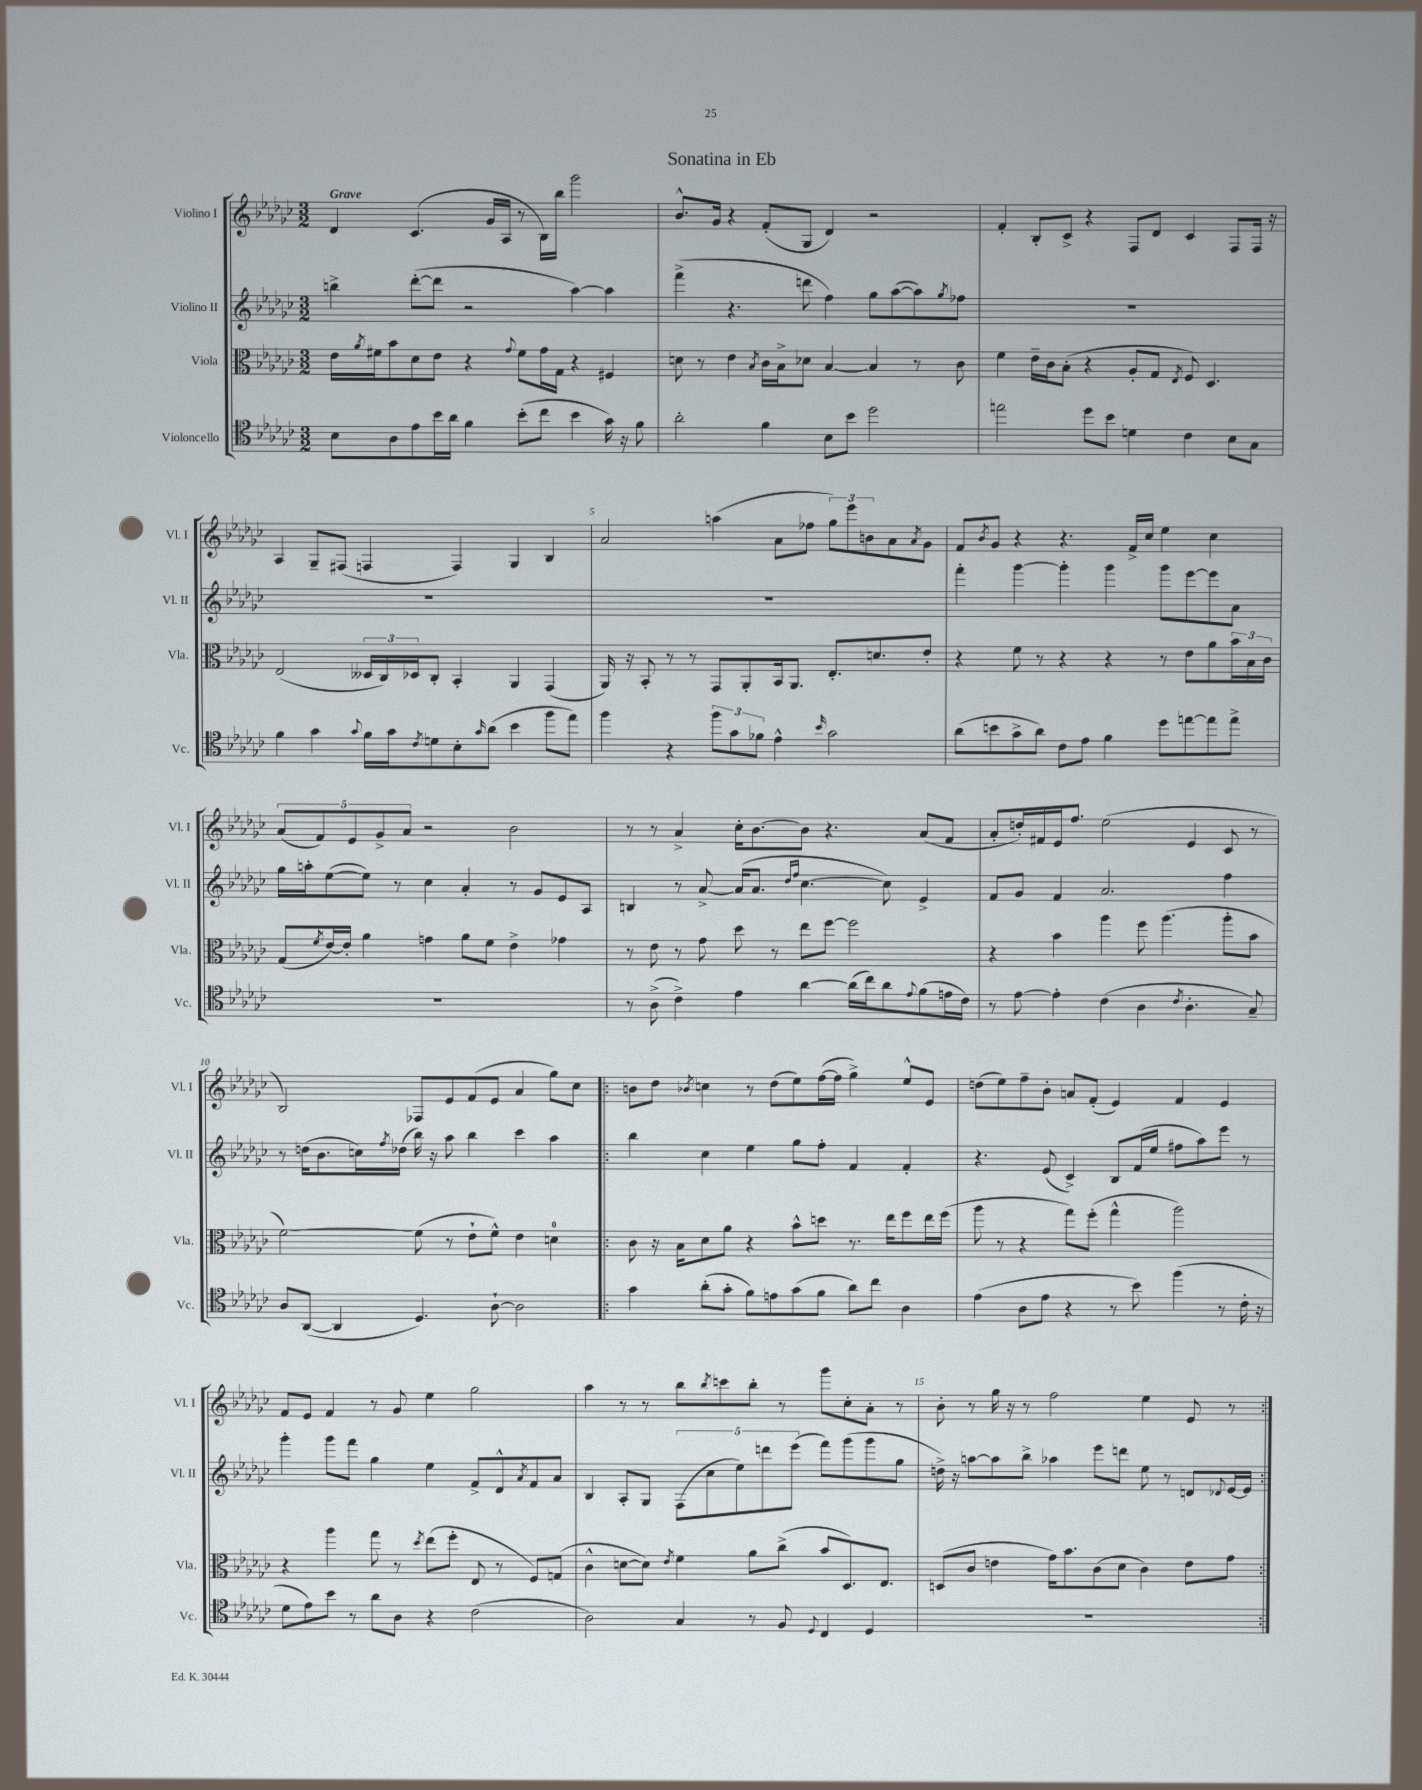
\header { title = "Sonatina in Eb" }
<<
\new StaffGroup <<
\new Staff = "s0" \with { instrumentName = "Violino I" shortInstrumentName = "Vl. I" } {
    \clef treble \key ges \major \numericTimeSignature \time 3/2 \tempo "Grave"
    des'4 ces'4.( ges'16 aes16 r8 bes16) bes''16 ges'''2 |
    bes'8.-^ ges'16 r4 f'8-.( ges8 des'4) r2 |
    f'4-. bes8-. ces'8-> r4 f8 des'8 ces'4 f8 f16 r16 |
    aes4 ges8-- fis8( f4 f4) ges4 bes4 |
    aes'2 a''4( aes'8 fes''8 \tuplet 3/2 { ges''8) ees'''8 b'8 } aes'8 \acciaccatura { aes'8 } ges'8 |
    f'8 \acciaccatura { bes'8 } ges'8 r4 r4. f'16-> ces''16 ees''4 ces''4 |
    \tuplet 5/4 { aes'8( f'8) ees'8 ges'8-> aes'8 } r2 bes'2 |
    r8 r8 aes'4-> ces''16-. bes'8.~ bes'8 r4. aes'8( f'8 |
    aes'8-. d''16-.) fis'16 ees'16 f''8. ees''2( ees'4 ces'8 r8 |
    bes2) fes8 ees'8 f'8( ees'8 aes'4 ges''8) ces''8 |
    \repeat volta 2 { b'8 des''8 \acciaccatura { bes'8 } c''4 r8 des''8( ees''8) f''16~( f''16 ges''4->) ees''8-^ ees'8 |
    d''8( ees''8) f''8-- bes'8-. a'8 f'8-.( ees'4) f'4 ees'4 |
    f'8 ees'8 f'4 r8 ges'8 ees''4 ges''2 |
    aes''4 r8 r8 bes''8 \acciaccatura { bes''8 } c'''8 bes''8-. r8 ges'''8 ces''8-. aes'8-. r8 |
    bes'8-. r8 ges''16 r16 r8 f''2 ees''4 ees'8 r8 | }
}
\new Staff = "s1" \with { instrumentName = "Violino II" shortInstrumentName = "Vl. II" } {
    \clef treble \key ges \major \numericTimeSignature \time 3/2
    b''4-> des'''8~-.( des'''8 r2 aes''4~) aes''4 |
    f'''4->( r4. d'''8 f''4) ges''8 aes''8~( aes''8) \acciaccatura { ges''8 } fes''8 |
    R1. |
    R1. |
    R1. |
    f'''4-. ges'''4~ ges'''4-. ges'''4 ges'''8 ees'''8~ ees'''8 aes'8 |
    ges''16 a''16-. ees''8~( ees''8) r8 ces''4 aes'4-. r8 ges'8 ees'8 aes8 |
    b4 r8 aes'8~-> aes'16( aes'8. \grace { des''16 f''16 } ces''4.~ ces''8) ees'4-> |
    f'8 ges'8 f'4 aes'2. f''4 |
    r8 d''16( bes'8. c''16) \acciaccatura { f''8 } des''16( bes''16) r16 aes''8 bes''4 ces'''4 aes''4 |
    \repeat volta 2 { bes''4 ces''4 ees''4 ges''8 f''8-. f'4 f'4-. |
    r4. ees'8( ces'4->) bes8 f'16( ees''16 fis''8 aes''8) ees'''8 r8 |
    ges'''4-. ges'''8 f'''8 ges''4 ees''4 f'8-> des'8-^ \acciaccatura { aes'8 } f'8 aes'8 |
    bes4 aes8-. ges8 \tuplet 5/4 { f8( ces''8 ees''8) d'''8 ees'''8( } f'''8) ges'''8( ges'''8 ges''8 |
    d''16->) r16 a''8~ a''8 bes''8-> aes''4 ees'''8 d'''8 ees''8 r8 d'8 \appoggiatura { des'8 } ees'16~ ees'16 | }
}
\new Staff = "s2" \with { instrumentName = "Viola" shortInstrumentName = "Vla." } {
    \clef alto \key ges \major \numericTimeSignature \time 3/2
    ees'16 \acciaccatura { aes'8 } fis'16 bes'8 des'8 ees'8 r4 \appoggiatura { ges'8 } fis'8 ges'16 ges16 r4 fis4 |
    d'8 r8 ees'4 \acciaccatura { bes8 } ces'16 bes16-> des'8 bes4~ bes4 r8 ces'8 |
    f'4 ees'16-- ces'16 bes8-.( r4 aes8-. ges8 \acciaccatura { ees8 } f8) des4. |
    ees2( \tuplet 3/2 { deses16 ces16) des16 } ces8-. bes,4-. aes,4 ges,4( |
    aes,16) r16 bes,8-. r8 r8 ges,8 aes,8-. bes,16 aes,8. ees8.-. d'8. ees'8-. |
    r4 f'8 r8 r4 r4 r8 ees'8 aes'8 \tuplet 3/2 { bes'16 bes16 ces'16 } |
    ges8( \acciaccatura { f'8 } ees'16~) ees'16-. aes'4 g'4 aes'8 f'8 ees'4-> ges'4 |
    r8 ees'8 r8 ges'8 des''8 r8 ees''8 f''8~ f''2 |
    r4 bes'4 aes''4 f''8 aes''4.( aes''8-. bes'8 |
    f'2~) f'8( r8 ees'8-! f'8-^) ees'4 d'4-0 |
    \repeat volta 2 { ces'8 r16 bes16 des'8 aes'8 r4 bes'8-^ d''8 r8. ees''16 f''8 ees''16 f''16( |
    aes''8 r8 r4 ges''8) f''8-.( ges''4-^ aes''2) |
    r4 aes''4 ges''8 r8 \acciaccatura { des''8 } ees''8( f''8-. ees8 r8 f8) g8( |
    ces'4-^ d'8~ d'8) \acciaccatura { ees'8 } f'4 aes'8 ces''8->( bes'8 des8.) ees8. |
    d8( ces'8 e'4 ges'16) bes'8. ces'8( des'8 ces'4) e'8 ges'8 | }
}
\new Staff = "s3" \with { instrumentName = "Violoncello" shortInstrumentName = "Vc." } {
    \clef tenor \key ges \major \numericTimeSignature \time 3/2
    bes8 aes8 ees'8 bes'16 aes'16 f'4 bes'8-.( ces''8 bes'4 ges'16) r16 f'8 |
    aes'2-. f'4 bes8 bes'8 des''2 |
    e''2 des''8 bes'8 d'4 ces'4 bes8 ges8 |
    f'4 ges'4 \appoggiatura { ges'8 } f'16 ges'16 \acciaccatura { ces'8 } d'8 bes8-. \grace { ges'16 } aes'8( bes'4 f''8 ees''8) |
    f''4 r4 \tuplet 3/2 { f''8 ges'8 fes'8 } ees'4-^ \grace { bes'16 } ges'2 |
    aes'8( b'8 ges'8-> aes'8) ces'8 ees'8 f'4 des''8 e''8~ e''8 e''8-> |
    R1. |
    r8 aes8->( ces'4->) ees'4 aes'4~ aes'16( ces''16) aes'8 \appoggiatura { ees'8 } f'8( e'16 ces'16) |
    r8 ees'8~ ees'4-. ces'4( aes4 \acciaccatura { ces'8 } aes4.-. ges8--) |
    aes8 aes,8~( aes,4 des4.) aes8~-! aes2 |
    \repeat volta 2 { ges'4 aes'8-.( ges'8-. f'8) e'8 ges'8( f'8 aes'8) ces''8 aes4 |
    ees'4( aes8 ees'8 r4 r8 bes'8) f''4( r8 ces'16-. r16 |
    des'8 ees'8) bes'8 r8 aes'8 aes8 r4 ces'2( |
    aes2) ges4 r8 f8 \appoggiatura { des8 } ces4 des4 |
    R1. | }
}
>>
>>
\layout { \context { \Score \override BarNumber.break-visibility = ##(#f #t #t) barNumberVisibility = #(every-nth-bar-number-visible 5) } }
